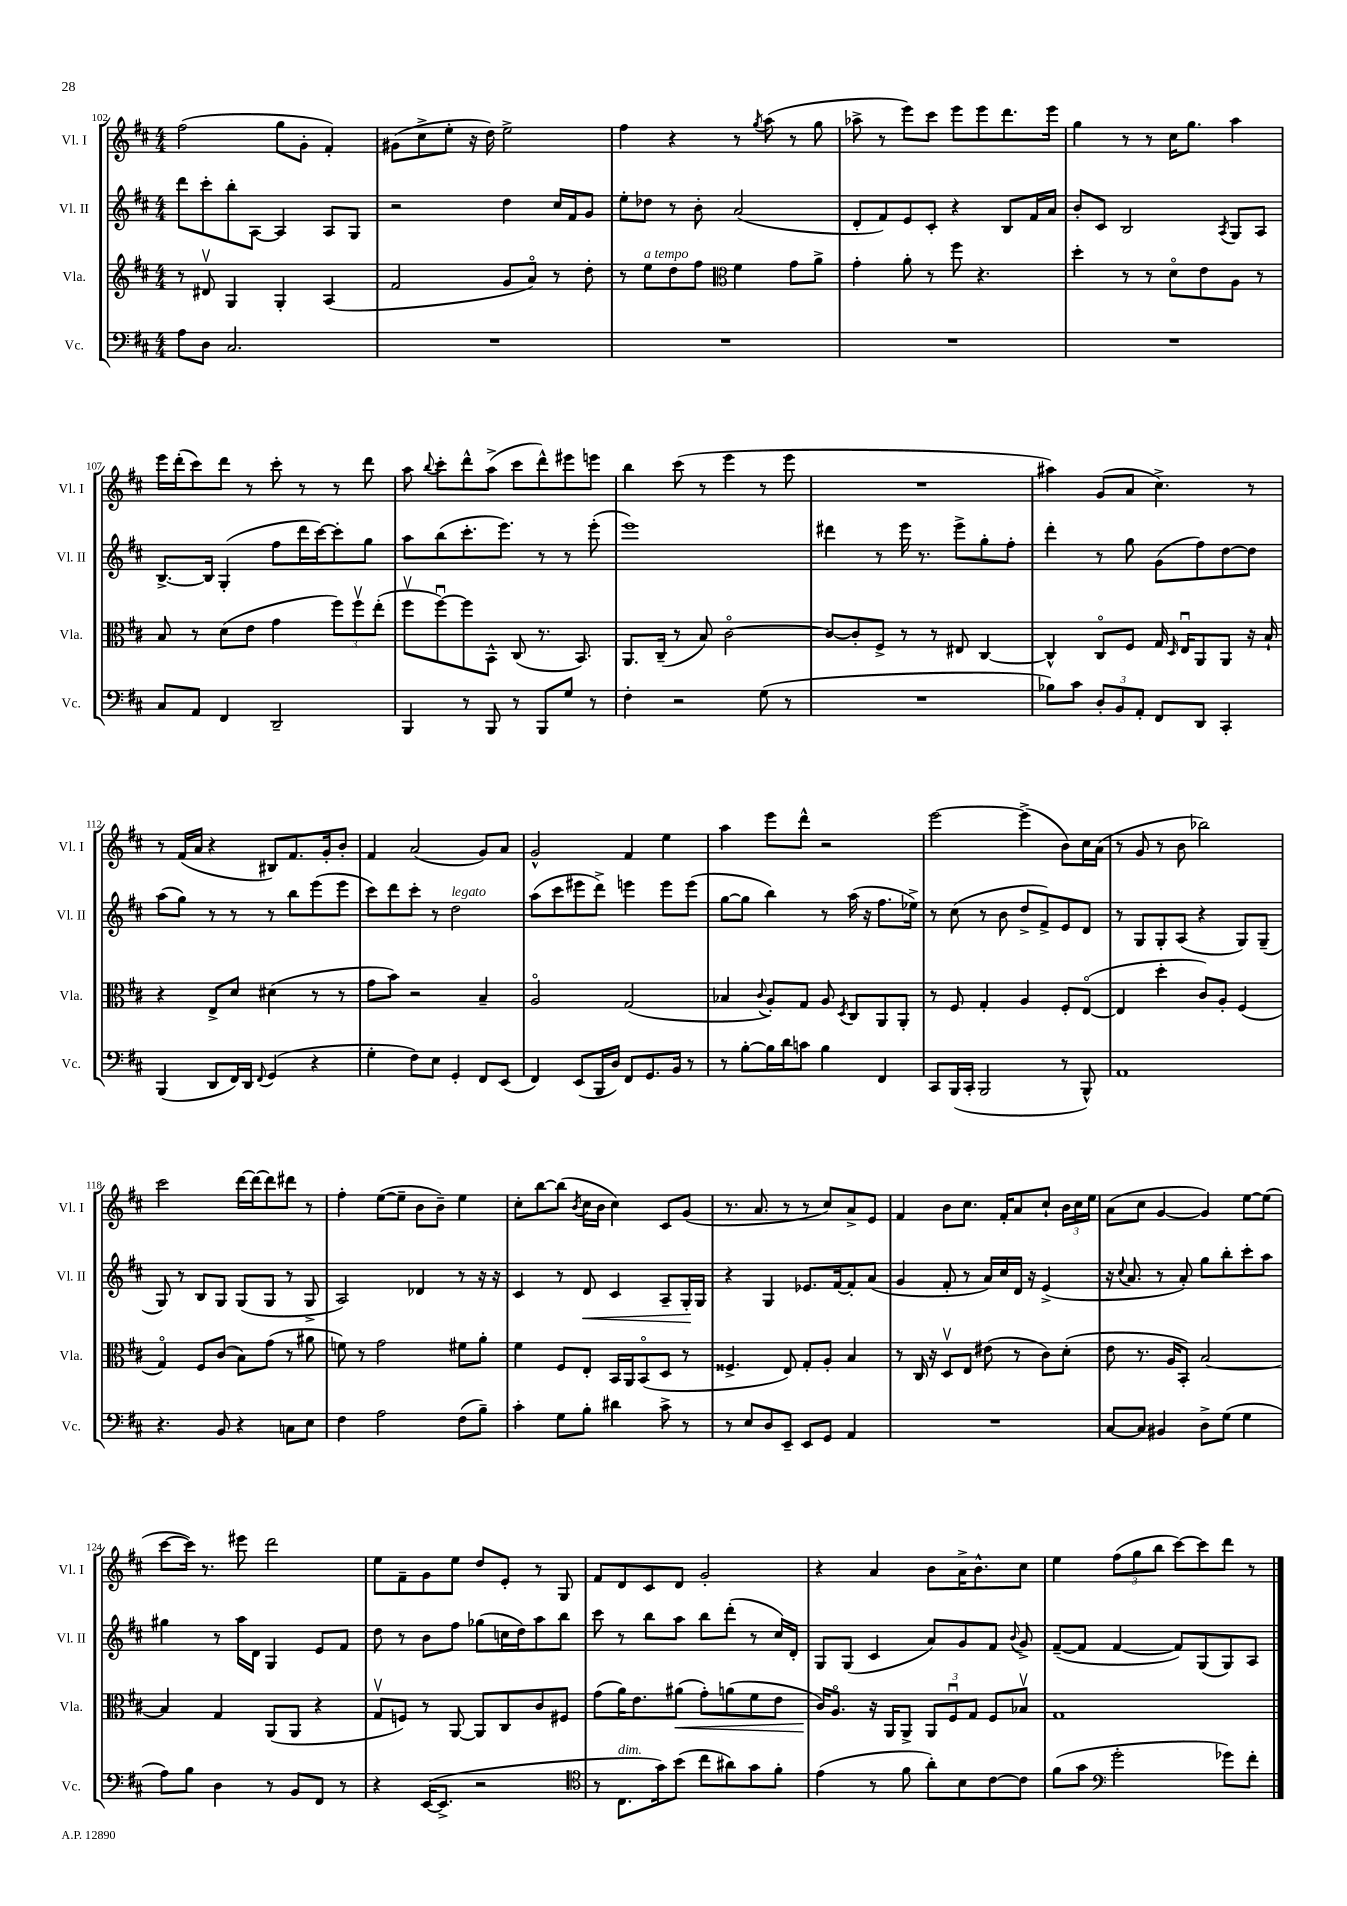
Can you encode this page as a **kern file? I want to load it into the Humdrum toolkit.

**kern	**kern	**dynam	**kern	**dynam	**kern
*part4	*part3	*part3	*part2	*part2	*part1
*staff4	*staff3	*staff3	*staff2	*staff2	*staff1
*I"Vc.	*I"Vla.	*	*I"Vl. II	*	*I"Vl. I
*I'Vc.	*I'Vla.	*	*I'Vl. II	*	*I'Vl. I
*clefF4	*clefG2	*	*clefG2	*	*clefG2
*k[f#c#]	*k[f#c#]	*	*k[f#c#]	*	*k[f#c#]
*M4/4	*M4/4	*	*M4/4	*	*M4/4
=102	=102	=102	=102	=102	=102
8A\L	8r	.	8ddd\L	.	(2ff#\
8D\J	8d#Xv/	.	8ccc#'\	.	.
2.C#/	4G/	.	8bb'\	.	.
.	.	.	[8A\J	.	.
.	4G'/	.	4A/]	.	8gg\L
.	.	.	.	.	8g'\J
.	(4A/	.	8A/L	.	4f#'/)
.	.	.	8G/J	.	.
=103	=103	=103	=103	=103	=103
1r	2f#/	.	2r	.	(8g#X\L
.	.	.	.	.	8cc#^\
.	.	.	.	.	8ee'\J
.	.	.	.	.	16r
.	.	.	.	.	16dd\)
.	8g/L	.	4dd\	.	2ee^\
.	8a/J)	.	.	.	.
.	8r	.	16cc#/LL	.	.
.	.	.	16f#/J	.	.
.	8dd'\	.	8g/J	.	.
=104	=104	=104	=104	=104	=104
1r	8r	.	8ee'\L	.	4ff#\
!	!LO:TX:a:i:t=a tempo	!	!	!	!
.	8ee\L	.	8dd-X\J	.	.
.	8dd\	.	8r	.	4r
.	8ff#\J	.	8b'\	.	.
*	*clefC3	*	*	*	*
.	4f#\	.	(2a/	.	8r
.	.	.	.	.	8qgg/
.	.	.	.	.	(8aa\
.	8g\L	.	.	.	8r
.	8a^\J	.	.	.	8gg\
=105	=105	=105	=105	=105	=105
1r	4g'\	.	8d'/L	.	8aa-X^\
.	.	.	8f#/)	.	8r
.	8a'\	.	8e/	.	8eee\L)
.	8r	.	8c#'/J	.	8ccc#\J
.	8ff#\	.	4r	.	8eee\L
.	4.r	.	.	.	8eee\
.	.	.	8B/L	.	8.ddd\
.	.	.	16f#/L	.	.
.	.	.	16a/JJ	.	16eee\Jk
=106	=106	=106	=106	=106	=106
1r	4dd'\	.	8b'/L	.	4gg\
.	.	.	8c#/J	.	.
.	8r	.	2B/	.	8r
.	8r	.	.	.	8r
.	8d\L	.	.	.	16cc#\KL
.	.	.	.	.	8.gg\J
.	8e\	.	.	.	.
.	.	.	8qA/	.	.
.	8A\J	.	8G/L	.	4aa\
.	8r	.	8A/J	.	.
!!LO:LB:g=z
=107	=107	=107	=107	=107	=107
8C#/L	8B/	.	[8.B^/L	.	16eee\LL
.	.	.	.	.	(16ddd'\J
8AA/J	8r	.	.	.	8ccc#\)
.	.	.	16B/Jk]	.	.
4FF#/	(8d\L	.	(4G'/	.	8ddd\J
.	8e\J	.	.	.	8r
2DD~/	4g\	.	8ff#\L	.	8ccc#'\
.	.	.	16ddd\L	.	8r
.	.	.	[16ccc#\J)	.	.
.	12ff#\L)	.	8ccc#'\]	.	8r
.	12ff#v\	.	.	.	.
.	.	.	8gg\J	.	8ddd\
.	(12ee'\J	.	.	.	.
=108	=108	=108	=108	=108	=108
4BBB/	8ff#v\L	.	8aa\L	.	8aa\
.	.	.	.	.	8qqbb/
.	[8ff#u\)	.	(8bb\	.	8ccc#'\L
8r	8ff#\]	.	8.ccc#'\	.	8ddd^^\
8BBB/	8BB^^\J	.	.	.	(8aa^\J
.	.	.	8.eee\J)	.	.
8r	(8C#/	.	.	.	8ccc#\L
8BBB/L	8.r	.	8r	.	8ddd^^\)
8G/J	.	.	8r	.	8eee#X\
.	8.BB/)	.	.	.	.
8r	.	.	(8eee'\	.	8eeen\J
=109	=109	=109	=109	=109	=109
4F#'\	8.AA/L	.	1eee)	.	4bb\
.	(16C#~/Jk	.	.	.	.
2r	8r	.	.	.	(8ccc#\
.	8B/)	.	.	.	8r
.	[2c#\	.	.	.	4eee\
(8G\	.	.	.	.	8r
8r	.	.	.	.	8eee\
=110	=110	=110	=110	=110	=110
1r	8c#/L_	.	4ddd#X\	.	1r
.	8c#'/]	.	.	.	.
.	8F#^/J	.	8r	.	.
.	8r	.	16eee\	.	.
.	.	.	8.r	.	.
.	8r	.	.	.	.
.	8E#X/	.	8eee^\L	.	.
.	[4C#/	.	8gg'\	.	.
.	.	.	8ff#'\J	.	.
=111	=111	=111	=111	=111	=111
8B-X\L)	4C#^^/]	.	4ddd'\	.	4aa#X\)
8c#\J	.	.	.	.	.
12D'/L	8C#/L	.	8r	.	(8g/L
12BB/	.	.	.	.	.
.	8F#/J	.	8gg\	.	8a/J
12AA'/J	.	.	.	.	.
8FF#/L	16G/	.	(8g\L	.	4.cc#^\)
.	16qqD/	.	.	.	.
.	16Eu/KL	.	.	.	.
8DD/J	8AA/	.	8ff#\)	.	.
4CC#'/	8AA/J	.	[8dd\	.	.
.	16r	.	8dd\J]	.	8r
.	16B`/	.	.	.	.
!!LO:LB:g=z
=112	=112	=112	=112	=112	=112
(4BBB/	4r	.	(8aa\L	.	8r
.	.	.	8gg\J)	.	(16f#/LL
.	.	.	.	.	16a/JJ
8DD/L	8E^/L	.	8r	.	4r
16FF#/L)	8d/J	.	8r	.	.
16DD/JJ	.	.	.	.	.
8qqFF#/	.	.	.	.	.
(4GG/	(4d#X\	.	8r	.	8B#X/L)
.	.	.	8bb\L	.	8.f#/
4r	8r	.	(8eee\	.	.
.	.	.	.	.	16g'/k
.	8r	.	8eee\J	.	8b'/J
=113	=113	=113	=113	=113	=113
4G'\	8g\L	.	8ccc#\L)	.	4f#/
.	8b\J)	.	8ddd\	.	.
8F#\L)	2r	.	8ccc#'\J	.	(2a/
8E\J	.	.	8r	.	.
!	!	!	!LO:TX:a:i:t=legato	!	!
4GG'/	.	.	2dd\	.	.
8FF#/L	4B~/	.	.	.	8g/L)
(8EE/J	.	.	.	.	8a/J
=114	=114	=114	=114	=114	=114
4FF#/)	2A/	.	(8aa\L	.	2g^^/
.	.	.	8ccc#\	.	.
(8EE/L	.	.	8eee#X\	.	.
16BBB/L	.	.	8ddd^\J)	.	.
16D/JJ)	.	.	.	.	.
8FF#/L	(2G/	.	4eeen\	.	4f#/
8.GG/	.	.	.	.	.
.	.	.	8eee\L	.	4ee\
16BB/Jk	.	.	.	.	.
8r	.	.	(8eee\J	.	.
=115	=115	=115	=115	=115	=115
8r	4B-X/	.	[8gg\L	.	4aa\
[8B'\L	.	.	8gg\J]	.	.
.	8qqc#/	.	.	.	.
16B\L]	8A'/L)	.	4bb\)	.	8eee\L
16d\J	.	.	.	.	.
8cn\J	8G/J	.	.	.	8ddd^^\J
4B\	8A/	.	8r	.	2r
.	8qD/	.	.	.	.
.	8C#/L	.	(16aa\	.	.
.	.	.	16r	.	.
4FF#/	8AA/	.	8.ff#\L	.	.
.	8AA'/J	.	.	.	.
.	.	.	16ee-X^\Jk)	.	.
=116	=116	=116	=116	=116	=116
8CC#/L	8r	.	8r	.	[2eee\
(16BBB/L	8F#/	.	(8cc#\	.	.
16CC#'/JJ	.	.	.	.	.
2BBB/	4G'/	.	8r	.	.
.	.	.	8b\	.	.
.	4A/	.	8dd^/L	.	(4eee^\]
.	.	.	8f#^/)	.	.
8r	8F#'/L	.	8e/	.	8b\L)
8BBB^^/)	([8E/J	.	8d/J	.	16cc#\L
.	.	.	.	.	(16a\JJ
=117	=117	=117	=117	=117	=117
1AA	4E/]	.	8r	.	8r
.	.	.	8G/L	.	8g/
.	4dd'\	.	8G'/	.	8r
.	.	.	(8A/J	.	8b\
.	8c#/L)	.	4r	.	2bb-X\)
.	8A'/J	.	.	.	.
.	(4F#/	.	8G/L)	.	.
.	.	.	(8G~/J	.	.
!!LO:LB:g=z
=118	=118	=118	=118	=118	=118
4.r	4G/)	.	8G/)	.	2ccc#\
.	.	.	8r	.	.
.	8F#/L	.	8B/L	.	.
8BB/	(8c#/J	.	8G/J	.	.
4r	8B\L)	.	(8G/L	.	[16ddd\LL
.	.	.	.	.	16ddd\J_
.	(8g\J	.	8G/J	.	8ddd\]
8Cn\L	8r	.	8r	.	8ddd#X\J
8E\J	8a#X\	.	8G^/	.	8r
=119	=119	=119	=119	=119	=119
4F#\	8fn\)	.	2A/)	.	4ff#'\
.	8r	.	.	.	.
2A\	2g\	.	.	.	([8ee\L
.	.	.	.	.	8ee~\J]
.	.	.	4d-X/	.	8b\L
.	.	.	.	.	8b~\J)
(8F#\L	8f#X\L	.	8r	.	4ee\
8B~\J)	8a'\J	.	16r	.	.
.	.	.	16r	.	.
=120	=120	=120	=120	=120	=120
4c#'\	4f#\	.	4c#/	.	8cc#'\L
.	.	.	.	.	[8bb\
8G\L	8F#/L	.	8r	.	(8bb\J]
.	.	.	.	.	8qb/
!	!	!	!	!LO:HP:b	!
8B'\J	8E'/J	.	8d/	<	16cc#\LL
.	.	.	.	.	16b\JJ
4d#X\	16BB/LL	.	4c#/	.	4cc#\)
.	16AA/J	.	.	.	.
.	(8BB/	.	.	.	.
8c#^\	8D/J	.	8A~/L	.	8c#/L
8r	8r	.	16G'/L	.	(8g/J
.	.	.	16G/JJ	[	.
=121	=121	=121	=121	=121	=121
8r	4.F##X^/	.	4r	.	8.r
8E/L	.	.	.	.	.
.	.	.	.	.	8.a/
8D/	.	.	4G/	.	.
8EE~/J	8E/)	.	.	.	8r
8EE/L	8G'/L	.	8.e-X/L	.	8r
8GG/J	8A'/J	.	.	.	8cc#/L)
.	.	.	[16f#/k	.	.
4AA/	4B/	.	8f#'/]	.	8a^/
.	.	.	(8a/J	.	8e/J
=122	=122	=122	=122	=122	=122
1r	8r	.	4g/	.	4f#/
.	16C#/	.	.	.	.
.	16r	.	.	.	.
.	8Dv/L	.	8f#'/	.	8b\L
.	8E/J	.	8r	.	8.cc#\J
.	(8e#X\	.	16a/LL)	.	.
.	.	.	16cc#/	.	16f#'/KL
.	8r	.	16d/JJ	.	8a/
.	.	.	16r	.	.
.	8c#\L)	.	(4e^/	.	8cc#`/J
.	(8d'\J	.	.	.	24b\LL
.	.	.	.	.	24cc#\
.	.	.	.	.	24ee\JJ
=123	=123	=123	=123	=123	=123
[8C#/L	8e\	.	16r	.	(8a\L
.	.	.	8qqcc#/	.	.
.	.	.	8.a/	.	.
8C#/J]	8.r	.	.	.	8cc#\J
4BB#X/	.	.	8r	.	[4g/
.	16A/KL	.	.	.	.
.	8BB'/J)	.	8a'/)	.	.
8D^\L	[2B/	.	8gg\L	.	4g/])
(8G\J	.	.	8bb'\	.	.
4G\	.	.	8ccc#'\	.	[8ee\L
.	.	.	8aa\J	.	(8ee\J]
!!LO:LB:g=z
=124	=124	=124	=124	=124	=124
8A\L)	4B/]	.	4gg#X\	.	[8ccc#\L
8B\J	.	.	.	.	16ccc#\Jk])
.	.	.	.	.	8.r
4D\	4G/	.	8r	.	.
.	.	.	16aa\LL	.	8eee#X\
.	.	.	16d\JJ	.	.
8r	(8AA/L	.	4G/	.	2ddd\
8BB/L	8AA/J	.	.	.	.
8FF#/J	4r	.	8e/L	.	.
8r	.	.	8f#/J	.	.
=125	=125	=125	=125	=125	=125
4r	8Gv/L	.	8dd\	.	8ee\L
.	8Fn/J)	.	8r	.	8f#~\
([16EE/KL	8r	.	8b\L	.	8g\
8.EE^/J]	.	.	.	.	.
.	[8AA/	.	8ff#\J	.	8ee\J
2r	8AA/L]	.	(8gg-X\L	.	8dd/L
.	8C#/	.	16ccn\L	.	8e'/J
.	.	.	16dd\J)	.	.
.	8c#/	.	8aa\	.	8r
.	8F#X/J	.	8bb\J	.	8G/
=126	=126	=126	=126	=126	=126
*clefC4	*	*	*	*	*
8r	(8g\L	.	8ccc#\	.	8f#/L
!LO:TX:a:i:t=dim.	!	!	!	!	!
8.C#\L	16a\K)	.	8r	.	8d/
.	8.e\	.	.	.	.
.	.	.	8bb\L	.	8c#/
16g\k)	.	.	.	.	.
!	!	!LO:HP:b	!	!	!
(8b\J	(8a#X\J	<	8aa\J	.	8d/J
8cc#\L	8g'\L)	.	8bb\L	.	2g'/
8a#X\)	(8an\	.	(8ddd'\J	.	.
8g\	8f#\	.	8r	.	.
8f#'\J	8e\J	.	16cc#/LL)	.	.
.	.	.	16d'/JJ	.	.
=127	=127	=127	=127	=127	=127
(4e\	16c#/KL)	.	8G/L	.	4r
.	8.A/J	[	.	.	.
.	.	.	(8G/J	.	.
8r	16r	.	4c#/	.	4a/
.	16AA/KL	.	.	.	.
8f#\	8AA^/J	.	.	.	.
8a'\L)	12AA/L	.	8a/L)	.	8b\L
.	12F#u/	.	.	.	.
8B\	.	.	8g/	.	16a^\K
.	12G/J	.	.	.	.
.	.	.	.	.	8.b^^\
[8c#\	8F#/L	.	8f#/J	.	.
.	.	.	8qqb/	.	.
8c#\J]	8B-Xv/J	.	8g^/	.	8cc#\J
=128	=128	=128	=128	=128	=128
(8f#\L	1G	.	([8f#~/L	.	4ee\
8g\J	.	.	8f#/J]	.	.
*clefF4	*	*	*	*	*
2g'\	.	.	[4f#/	.	(12ff#\L
.	.	.	.	.	12gg\
.	.	.	.	.	12bb\J
.	.	.	8f#/L])	.	[8ccc#\L)
.	.	.	(8G/	.	8ccc#\]
8g-X\L)	.	.	8G/)	.	8ddd\J
8f#'\J	.	.	8A/J	.	8r
==	==	==	==	==	==
*-	*-	*-	*-	*-	*-
